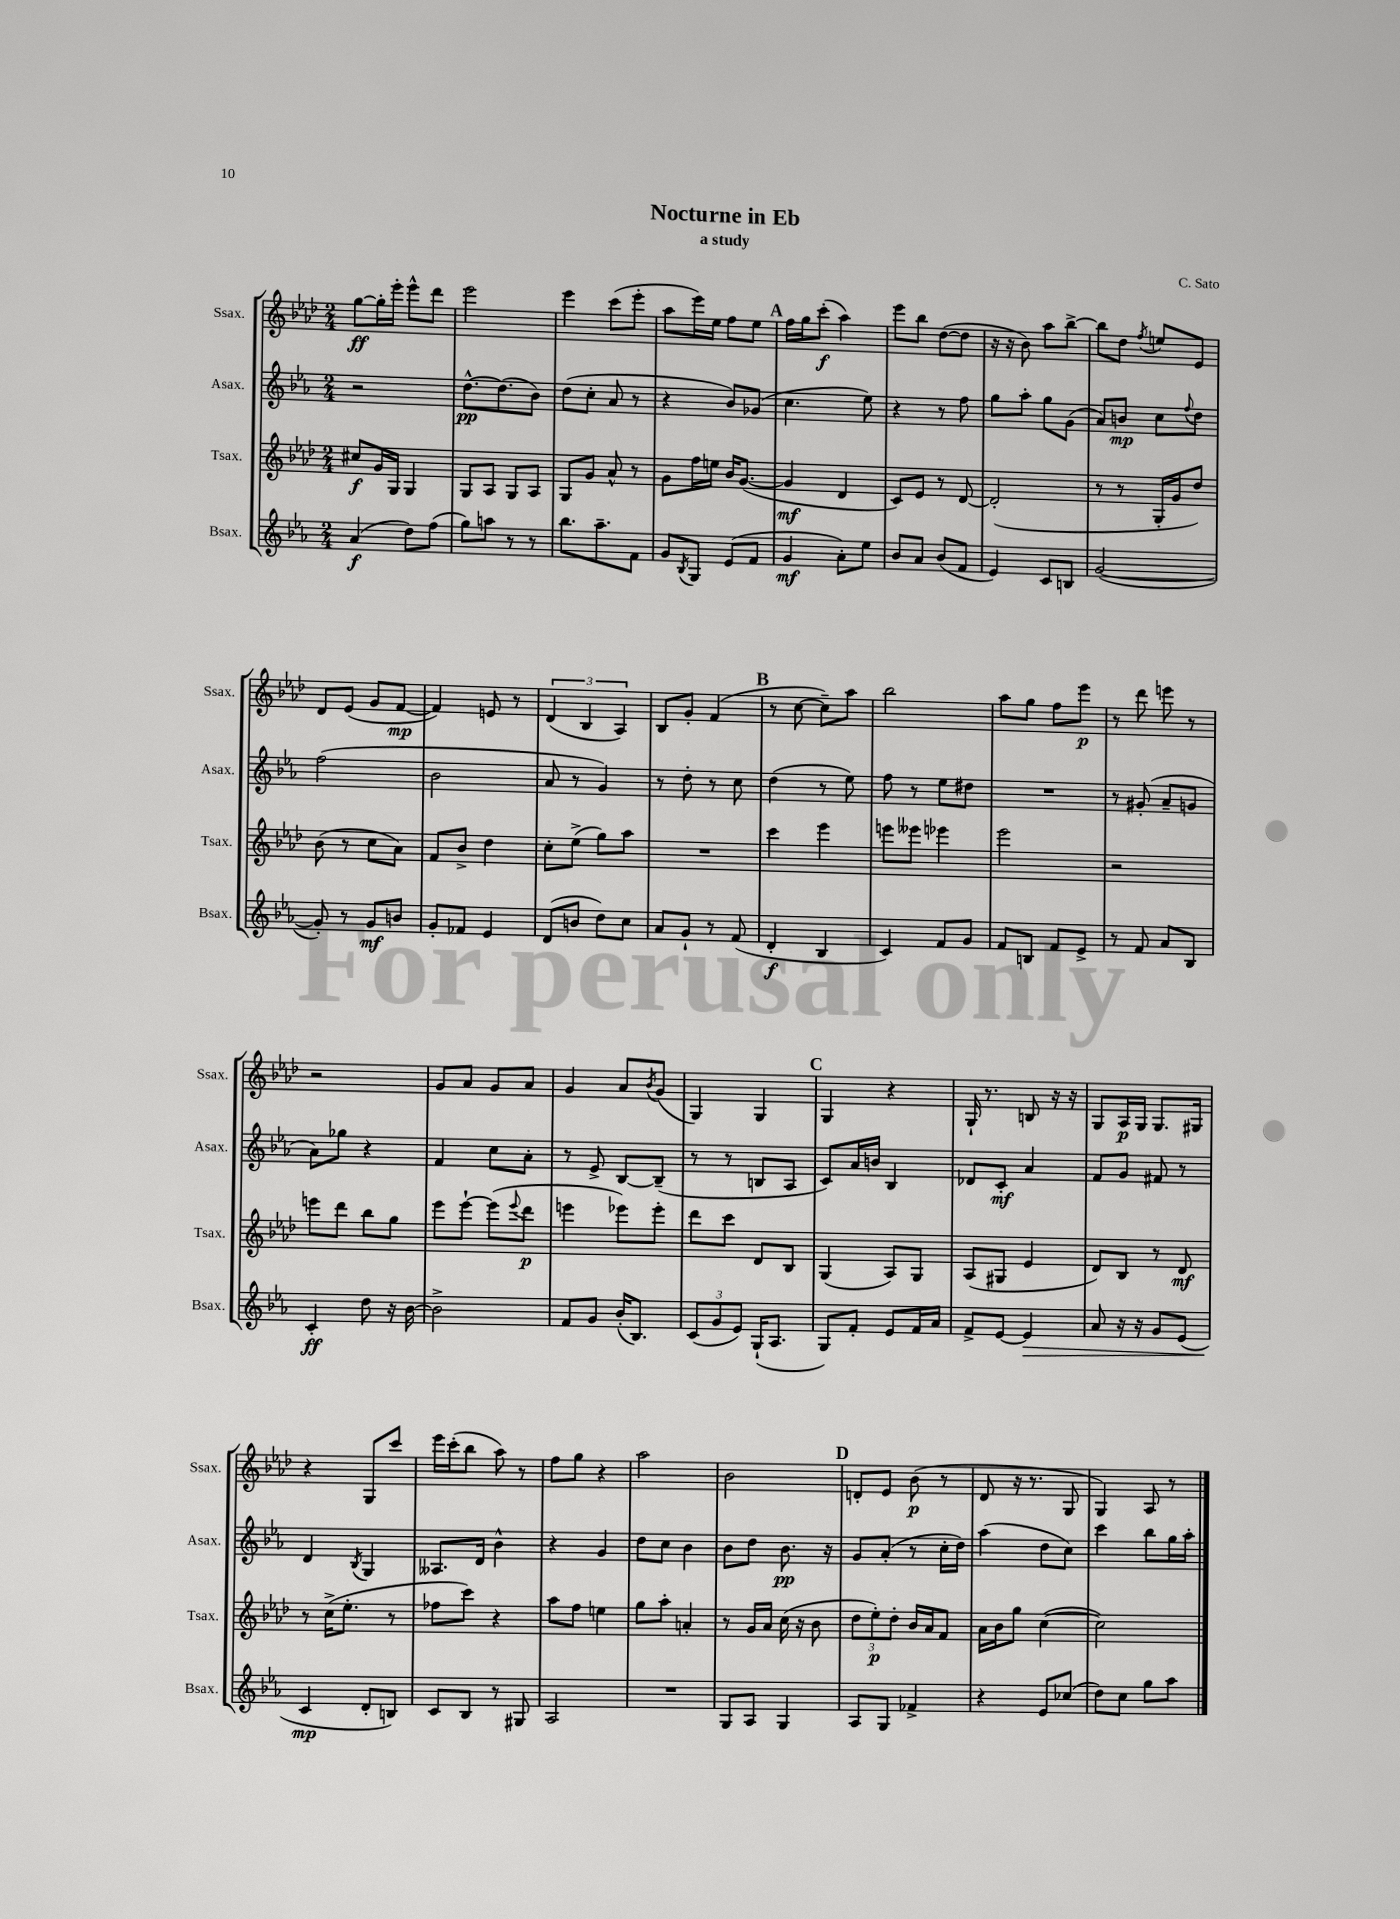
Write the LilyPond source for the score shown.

\header { title = "Nocturne in Eb" composer = "C. Sato" subtitle = "a study" }
<<
\new StaffGroup <<
\new Staff = "s0" \with { instrumentName = "Ssax." shortInstrumentName = "Ssax." } {
    \clef treble \key aes \major \numericTimeSignature \time 2/4
    g''8~\ff g''16-. ees'''16-. ees'''8-^ des'''8 |
    ees'''2 |
    ees'''4 c'''8( ees'''8-. |
    aes''8 ees'''16) ees''16 f''8 ees''8 |
    \mark \markup { \bold "A" } f''16 g''16 c'''8-.\f( aes''4) |
    ees'''8 bes''8 des''8~( des''8 |
    r16 r16 bes'8) aes''8 bes''8~-> |
    bes''8 des''8 \acciaccatura { f''8 } e''8 ees'8 |
    des'8 ees'8( g'8 f'8~\mp |
    f'4) e'8 r8 |
    \tuplet 3/2 { des'4( bes4 aes4) } |
    bes8 g'8-. f'4( |
    \mark \markup { \bold "B" } r8 c''8~ c''8--) aes''8 |
    bes''2 |
    aes''8 g''8 f''8 ees'''8\p |
    r8 des'''8 e'''8 r8 |
    r2 |
    g'8 aes'8 g'8 aes'8 |
    g'4 aes'8 \acciaccatura { bes'8 } g'8( |
    g4) g4 |
    \mark \markup { \bold "C" } g4 r4 |
    g16-! r8. b8 r16 r16 |
    g8 aes16\p g16 g8. gis16 |
    r4 g8 c'''8 |
    ees'''16 c'''16-.( bes''8 aes''8) r8 |
    f''8 g''8 r4 |
    aes''2 |
    bes'2 |
    \mark \markup { \bold "D" } d'8-. ees'8 bes'8\p( r8 |
    des'8 r16 r8. g8 |
    g4) aes8 r8 \bar "|." |
}
\new Staff = "s1" \with { instrumentName = "Asax." shortInstrumentName = "Asax." } {
    \clef treble \key ees \major \numericTimeSignature \time 2/4
    r2 |
    d''8.~-^\pp d''8.( bes'8) |
    d''8( c''8-. aes'8 r8 |
    r4 bes'8) ges'8( |
    \mark \markup { \bold "A" } c''4. ees''8) |
    r4 r8 f''8 |
    g''8 aes''8-. g''8 g'8( |
    aes'8) b'8\mp c''8 \appoggiatura { f''8 } d''8 |
    f''2( |
    bes'2 |
    aes'8 r8 g'4) |
    r8 d''8-. r8 c''8 |
    \mark \markup { \bold "B" } d''4( r8 ees''8) |
    f''8 r8 ees''8 dis''8 |
    R2 |
    r8 gis'8-.( aes'8-- g'8 |
    aes'8) ges''8 r4 |
    f'4 c''8 aes'8-. |
    r8 ees'8-> bes8~ bes8--( |
    r8 r8 b8 aes8 |
    \mark \markup { \bold "C" } c'8) aes'16 b'16 bes4 |
    des'8 c'8-.\mf aes'4 |
    f'8 g'8 fis'8 r8 |
    d'4 \acciaccatura { bes8 } g4 |
    aeses8. d'16 bes'4-^ |
    r4 g'4 |
    d''8 c''8 bes'4 |
    bes'8 d''8 bes'8.\pp r16 |
    \mark \markup { \bold "D" } g'8 aes'8-.( r8 c''16-. d''16) |
    aes''4( d''8 c''8) |
    c'''4 bes''8 g''16 aes''16-. \bar "|." |
}
\new Staff = "s2" \with { instrumentName = "Tsax." shortInstrumentName = "Tsax." } {
    \clef treble \key aes \major \numericTimeSignature \time 2/4
    cis''8\f g'16 g16 g4 |
    g8 aes8 g8 aes8 |
    g8 g'8 aes'8-^ r8 |
    g'8 f''16 e''16 bes'16 g'8.~( |
    \mark \markup { \bold "A" } g'4\mf des'4 |
    c'8) ees'8 r8 des'8~ |
    des'2-.( |
    r8 r8 g16-. g'16 des''8) |
    bes'8( r8 c''8 aes'8) |
    f'8 bes'8-> des''4 |
    c''8-. ees''8->( g''8) aes''8 |
    R2 |
    \mark \markup { \bold "B" } c'''4 ees'''4 |
    e'''8 eeses'''8 ees'''4 |
    ees'''2 |
    r2 |
    e'''8 des'''8 bes''8 g''8 |
    ees'''8 ees'''8~-! ees'''8( \appoggiatura { ees'''8 } des'''8\p |
    e'''4 ees'''8) ees'''8-. |
    des'''8 c'''8 des'8 bes8 |
    \mark \markup { \bold "C" } g4( aes8) g8 |
    aes8( gis8 ees'4 |
    des'8) bes8 r8 des'8\mf |
    r8 c''16->( ees''8.-. r8 |
    fes''8 c'''8) r4 |
    aes''8 f''8 e''4 |
    g''8 aes''8-. a'4-. |
    r8 g'16 aes'16 c''16( r16 bes'8 |
    \mark \markup { \bold "D" } \tuplet 3/2 { des''8 ees''8-.\p) des''8-. } bes'16 aes'16 f'8 |
    aes'16 bes'16 g''8 c''4~( |
    c''2) \bar "|." |
}
\new Staff = "s3" \with { instrumentName = "Bsax." shortInstrumentName = "Bsax." } {
    \clef treble \key ees \major \numericTimeSignature \time 2/4
    aes'4\f( d''8) f''8( |
    g''8) a''8 r8 r8 |
    bes''8. aes''8.-- f'8 |
    g'8 \acciaccatura { bes8 } g8 ees'8( f'8 |
    \mark \markup { \bold "A" } g'4\mf aes'8-.) ees''8 |
    bes'8 aes'8 bes'8( f'8 |
    ees'4) c'8 b8 |
    g'2~( |
    g'8-.) r8 g'8\mf b'8 |
    g'8-. fes'8 ees'4 |
    d'8( b'8 d''8) c''8 |
    aes'8 g'8-! r8 f'8( |
    \mark \markup { \bold "B" } d'4-.\f bes4 |
    c'4) f'8 g'8 |
    f'8 b8 f'8 ees'8-> |
    r8 f'8 aes'8 bes8 |
    c'4-.\ff d''8 r16 bes'16~ |
    bes'2-> |
    f'8 g'8 bes'16-.( bes8.) |
    \tuplet 3/2 { c'8( g'8 ees'8) } g16-!( aes8. |
    \mark \markup { \bold "C" } g8) f'8-. ees'8 f'16 aes'16 |
    f'8-> ees'8~ ees'4\> |
    aes'8 r16 r16 g'8 ees'8( |
    c'4\mp\! d'8-. b8) |
    c'8 bes8 r8 gis8 |
    aes2 |
    R2 |
    g8 aes8 g4 |
    \mark \markup { \bold "D" } aes8 g8 fes'4-> |
    r4 ees'8 ces''8( |
    d''8) c''8 g''8 aes''8 \bar "|." |
}
>>
>>
\layout { \context { \Score \remove "Bar_number_engraver" } }
